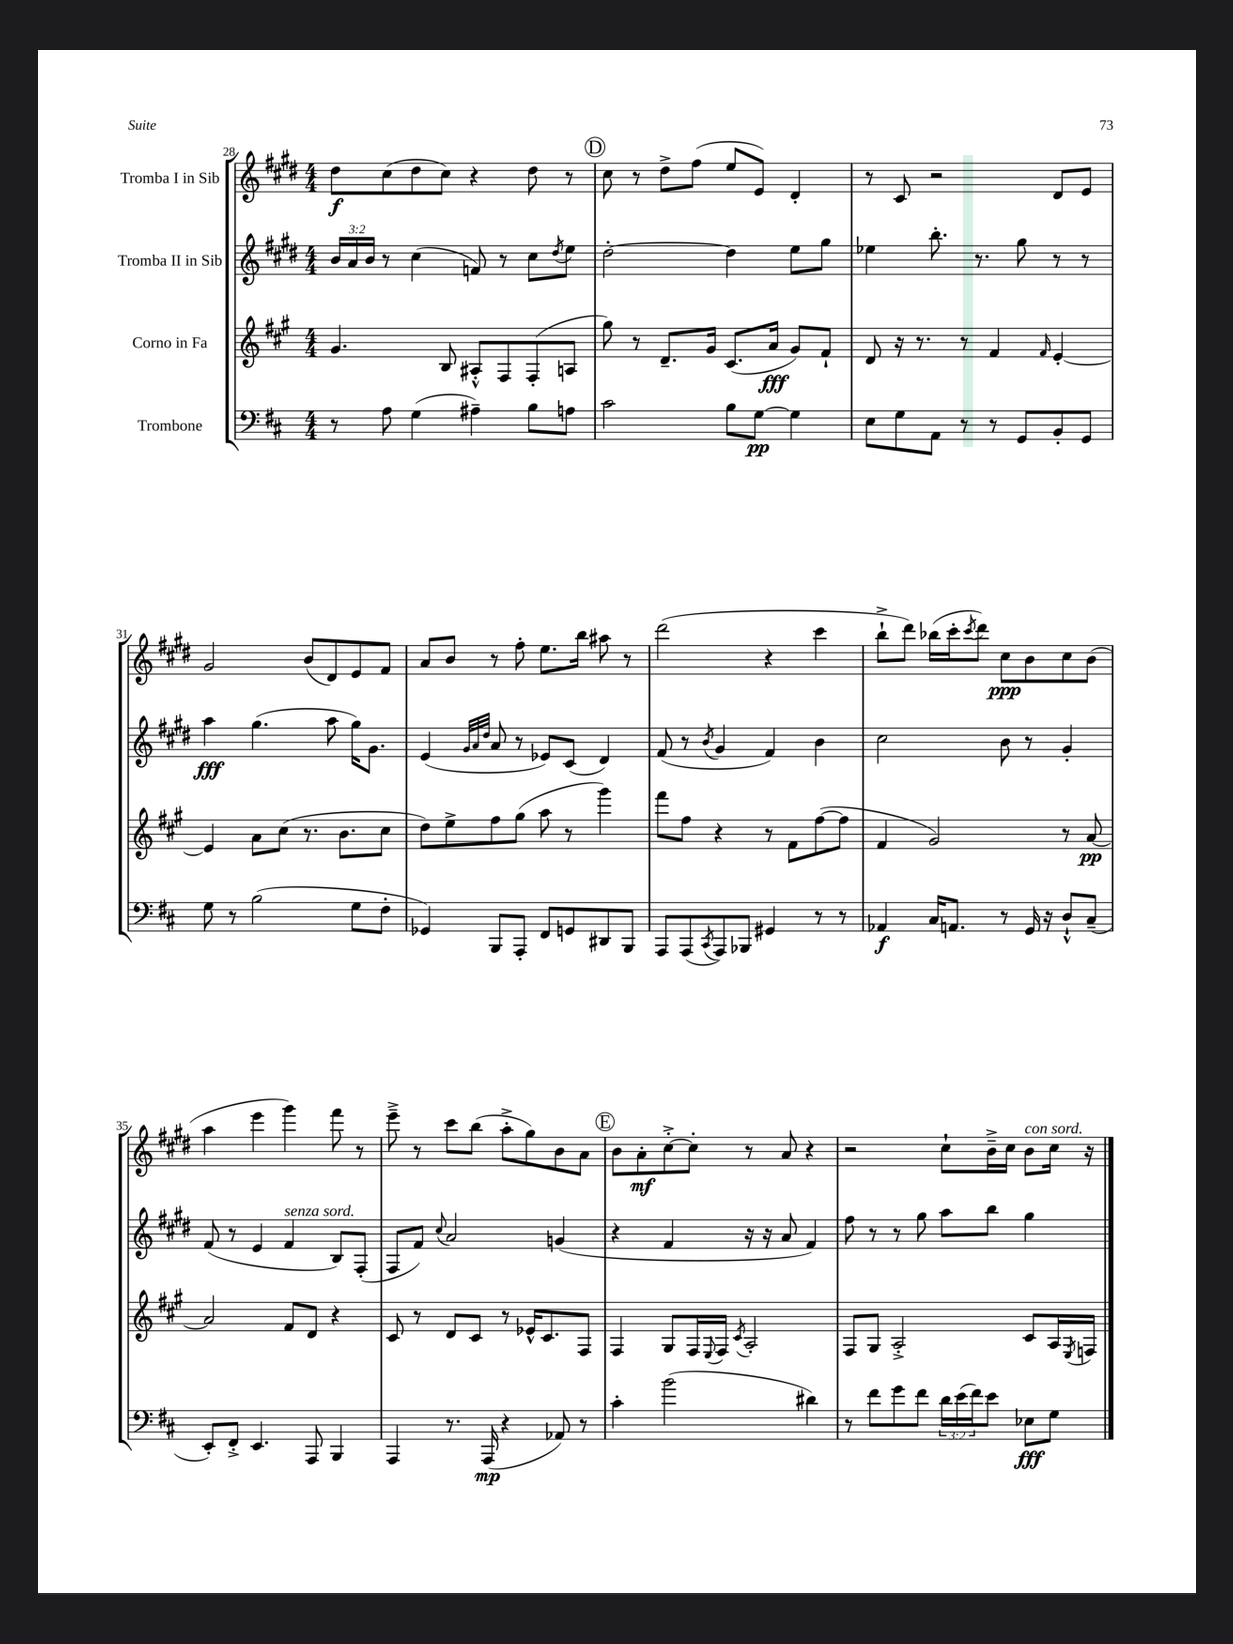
<<
\new StaffGroup <<
\new Staff = "s0" \with { instrumentName = "Tromba I in Sib" } {
    \clef treble \key e \major \numericTimeSignature \time 4/4
    dis''8\f cis''8( dis''8 cis''8) r4 dis''8 r8 |
    \mark \markup { \circle "D" } cis''8 r8 dis''8-> fis''8( e''8 e'8) dis'4-. |
    r8 cis'8 r2 dis'8 e'8 |
    gis'2 b'8( dis'8) e'8 fis'8 |
    a'8 b'8 r8 fis''8-. e''8. b''16 ais''8 r8 |
    dis'''2( r4 cis'''4 |
    b''8-!-> dis'''8) bes''16( cis'''16-. \acciaccatura { cis'''8 } dis'''8) cis''8\ppp b'8 cis''8 b'8( |
    a''4 e'''4 gis'''4) fis'''8 r8 |
    e'''8---> r8 cis'''8 b''8( a''8-.-> gis''8) b'8 a'8 |
    \mark \markup { \circle "E" } b'8 a'8-.\mf cis''8~-.-> cis''8-. r8 a'8 r4 |
    r2 cis''8-! b'16---> cis''16 b'8^\markup { \italic "con sord." } cis''16 r16 \bar "|." |
}
\new Staff = "s1" \with { instrumentName = "Tromba II in Sib" } {
    \clef treble \key e \major \numericTimeSignature \time 4/4 \override Staff.TupletNumber.text = #tuplet-number::calc-fraction-text
    \tuplet 3/2 { b'16 a'16 b'16 } r8 cis''4( f'8) r8 cis''8 \acciaccatura { dis''8 } e''8 |
    \mark \markup { \circle "D" } dis''2~-. dis''4 e''8 gis''8 |
    ees''4 b''8.-. r8. gis''8 r8 r8 |
    a''4\fff gis''4.( a''8 gis''16) gis'8. |
    e'4( \grace { gis'32 a'32 dis''32 } a'8 r8 ees'8) cis'8( dis'4) |
    fis'8( r8 \acciaccatura { b'8 } gis'4 fis'4) b'4 |
    cis''2 b'8 r8 gis'4-. |
    fis'8( r8 e'4 fis'4^\markup { \italic "senza sord." } b8) fis8-.( |
    fis8 fis'8) \appoggiatura { cis''8 } a'2 g'4( |
    \mark \markup { \circle "E" } r4 fis'4 r16 r16 a'8 fis'4) |
    fis''8 r8 r8 gis''8 a''8 b''8 gis''4 \bar "|." |
}
\new Staff = "s2" \with { instrumentName = "Corno in Fa" } {
    \clef treble \key a \major \numericTimeSignature \time 4/4
    gis'4. b8 ais8-.-^ fis8 fis8-.( a8 |
    \mark \markup { \circle "D" } gis''8) r8 d'8.-- gis'16 cis'8.( a'16\fff gis'8) fis'8-! |
    d'8 r16 r8. r8 fis'4 \grace { fis'16 } e'4~-. |
    e'4 a'8 cis''8( r8. b'8. cis''8 |
    d''8) e''8-> fis''8 gis''8( a''8 r8 gis'''4) |
    fis'''8 fis''8 r4 r8 fis'8 fis''8~( fis''8 |
    fis'4 gis'2) r8 a'8~\pp |
    a'2 fis'8 d'8 r4 |
    cis'8 r8 d'8 cis'8 r8 ees'16-^ cis'8. fis8 |
    \mark \markup { \circle "E" } fis4 gis8 fis16 \appoggiatura { e8 } fis16 \acciaccatura { cis'8 } a2-. |
    fis8 gis8 a2-.-> cis'8 a16 \acciaccatura { e8 } f16 \bar "|." |
}
\new Staff = "s3" \with { instrumentName = "Trombone" } {
    \clef bass \key d \major \numericTimeSignature \time 4/4 \override Staff.TupletNumber.text = #tuplet-number::calc-fraction-text
    r8 a8 g4( ais4--) b8 a8 |
    \mark \markup { \circle "D" } cis'2 b8 g8~\pp g4 |
    e8 g8 a,8 r8 r8 g,8 b,8-. g,8 |
    g8 r8 b2( g8 fis8-. |
    ges,4) b,,8 a,,8-. fis,8 g,8 dis,8 b,,8 |
    a,,8 a,,8( \acciaccatura { cis,8 } a,,8) bes,,8 gis,4 r8 r8 |
    aes,4\f cis16 a,8. r8 g,16 r16 d8-!-^ cis8--( |
    e,8-.) fis,8-.-> e,4. a,,8 b,,4 |
    a,,4 r8. a,,16\mp( r4 aes,8) r8 |
    \mark \markup { \circle "E" } cis'4-. b'2( dis'4) |
    r8 fis'8 g'8 fis'8 \tuplet 3/2 { d'16 e'16( fis'16) } e'8 ees8\fff g8 \bar "|." |
}
>>
>>
\layout { \context { \Score currentBarNumber = #28 } }
